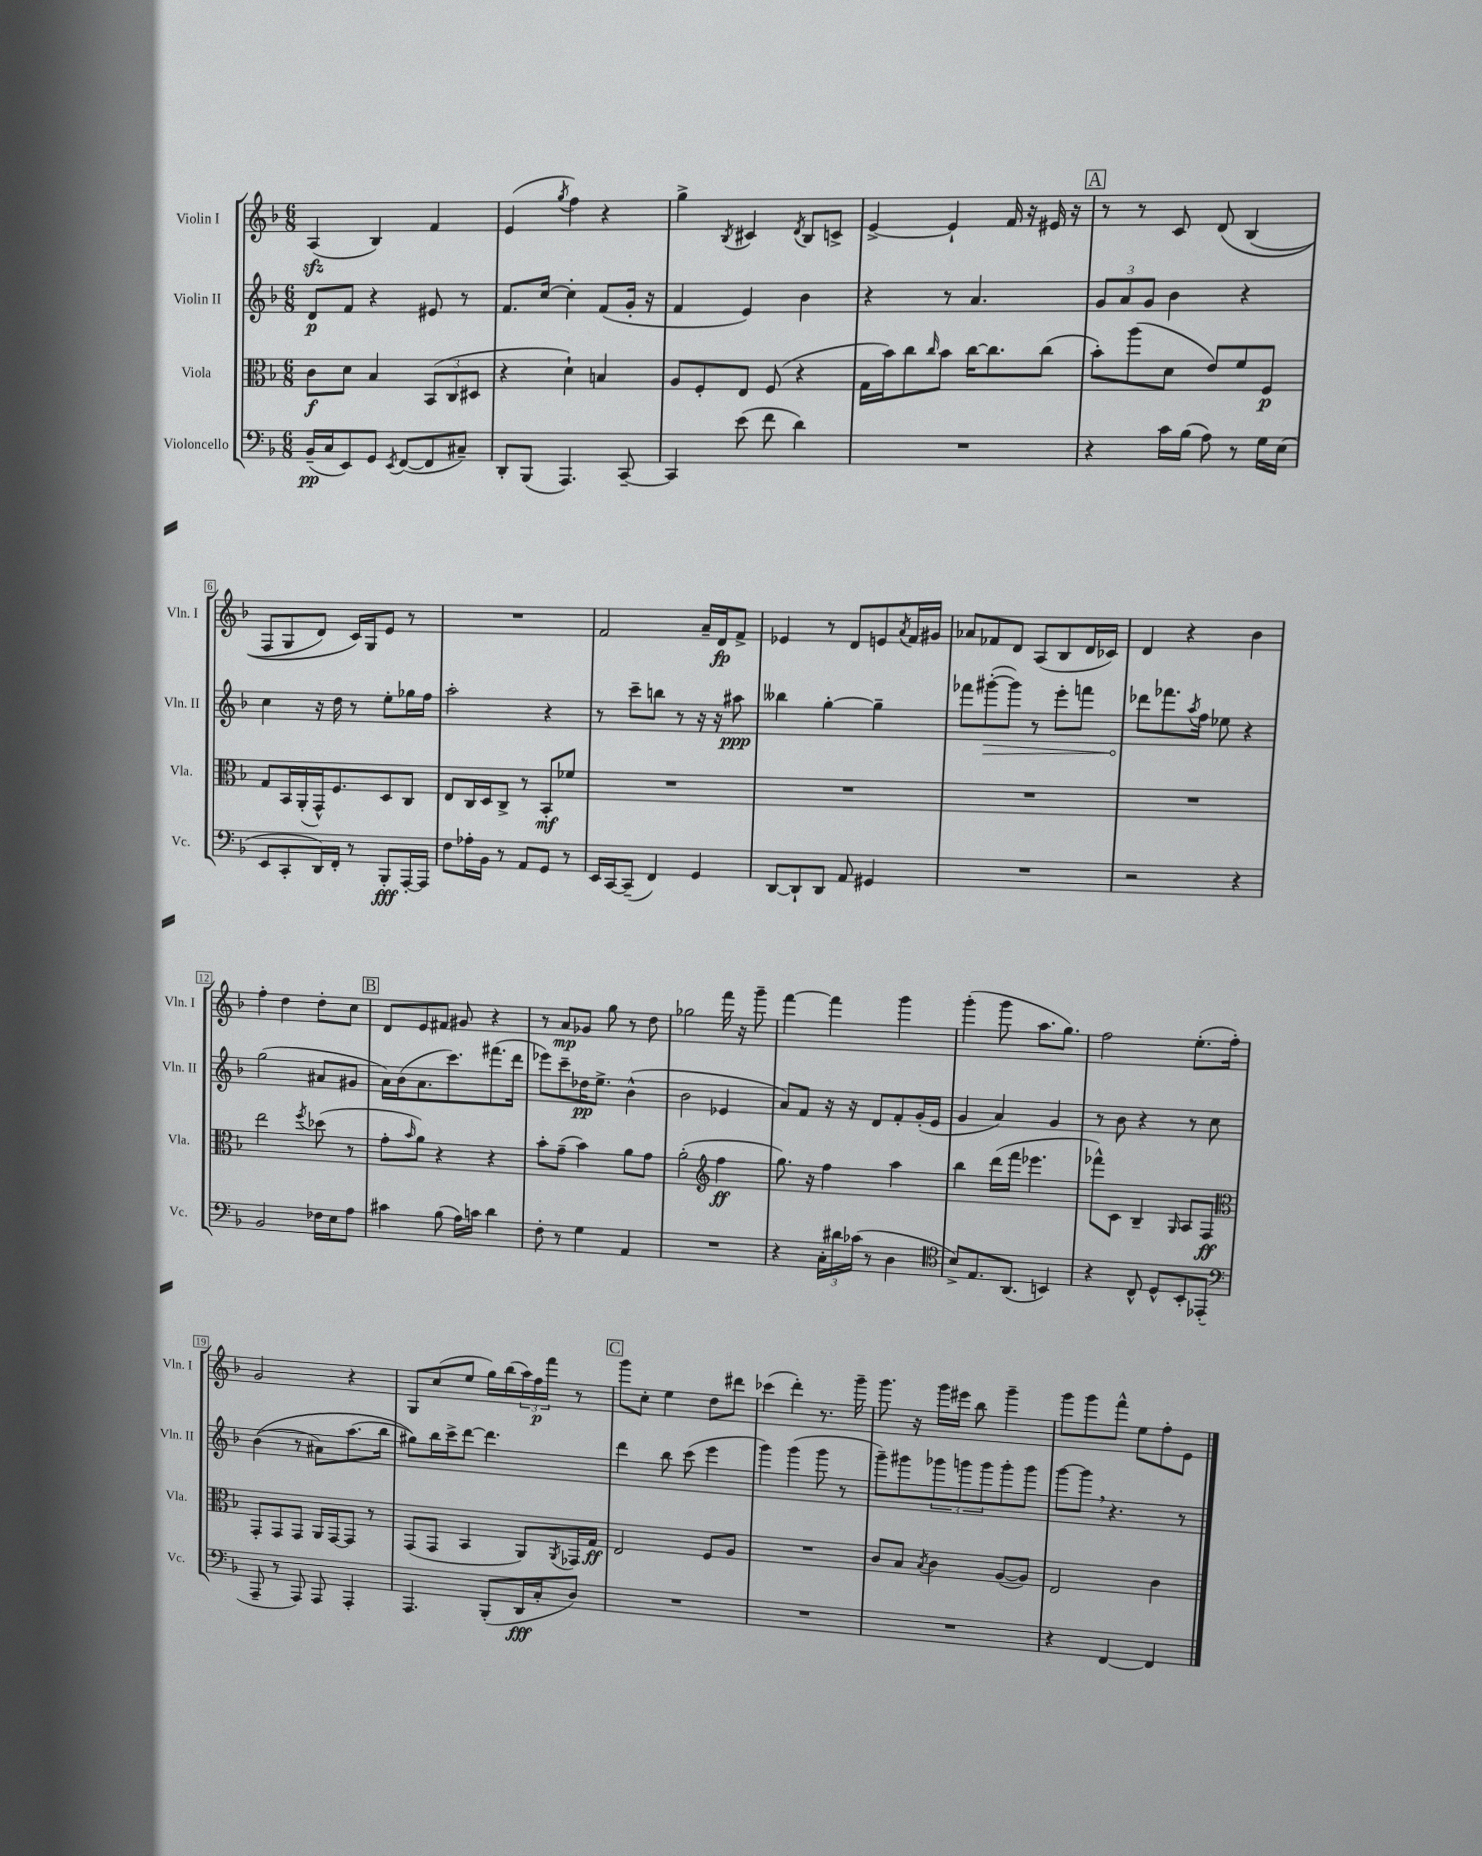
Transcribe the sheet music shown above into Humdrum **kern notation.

**kern	**kern	**kern	**kern
*staff4	*staff3	*staff2	*staff1
*clefF4	*clefC3	*clefG2	*clefG2
*k[b-]	*k[b-]	*k[b-]	*k[b-]
*M6/8	*M6/8	*M6/8	*M6/8
(16BB-~	8c	8d	(4A
16C	.	.	.
8EE)	8d	8f	.
8GG	4B-	4r	4B-)
8qEE	.	.	.
([8FF	.	.	.
8FF]	(12BB-	8e#	4f
.	12C	.	.
8C#~)	.	8r	.
.	12D#	.	.
=	=	=	=
8DD'	4r	8.f	(4e
(8BBB-	.	.	.
.	.	[16cc	.
.	.	.	8qgg
4.AAA)	4d`)	4cc']	4ff)
.	4B	(8f	4r
[8CC~	.	16g'	.
.	.	16r	.
=	=	=	=
4CC]	8A	4f	4gg^
.	8F'	.	.
.	.	.	8qB-
(8e	8E	4e)	4c#
8f	(8F	.	.
.	.	.	8qd
4d)	4r	4b-	8B-
.	.	.	8c^
=	=	=	=
2.r	16G	4r	[4e^
.	16b-)	.	.
.	8cc	.	.
.	16qqcc	.	.
.	8b-	8r	4e`]
.	[16cc	4.a	.
.	8.cc]	.	.
.	.	.	16f
.	.	.	16r
.	(8cc	.	16e#
.	.	.	16r
=	=	=	=
4r	8b-')	12g	8r
.	.	12a	.
.	(8aa	.	8r
.	.	12g	.
16c	8d	4b-	8c
(16B-	.	.	.
8A)	8e)	.	&(8d
8r	8f	4r	(4B-
16G	8F	.	.
(16E	.	.	.
=	=	=	=
8EE	8G	4cc	8F
8CC'	16BB-	.	8G
.	(16AA'	.	.
16DD)	16GG^^)	16r	8d)
16FF'	8.F	16dd	.
8r	.	8r	16c&)
.	.	.	16G
8BBB-'	8D	8ee'	8e
[16AAA'	8C	16gg-	8r
16AAA]	.	16ff	.
=	=	=	=
8F	8E	2aa'	2.r
16A-'	16C	.	.
16BB-	16D	.	.
8r	8C^	.	.
8AA	8r	.	.
8GG	8BB-'	4r	.
8r	8f-	.	.
=	=	=	=
16EE	2.r	8r	2f
[16CC	.	.	.
(8CC~]	.	8ccc~	.
4FF)	.	8bb	.
.	.	8r	.
4GG	.	16r	16a~
.	.	16r	16d
.	.	8aa#	8f^
=	=	=	=
[8DD	2.r	4bb--	4e-
8DD`]	.	.	.
8DD	.	[4gg'	8r
8AA	.	.	8d
4GG#	.	4gg~]	8e
.	.	.	8qa
.	.	.	16f
.	.	.	16g#
=	=	=	=
2.r	2.r	8fff-	8a-
.	.	([8ggg#'	8f-
.	.	8ggg#])	8d
.	.	8r	(8A
.	.	8eee'	8B-
.	.	8fff	16d
.	.	.	16c-)
=	=	=	=
2r	2.r	8ddd-	4d
.	.	8.fff-	.
.	.	.	4r
.	.	8qaa	.
.	.	16ff	.
.	.	8ee-	.
4r	.	4r	4b-
=	=	=	=
2BB-	2ee	(2gg	4ff'
.	.	.	4dd
.	8qff	.	.
16F-	(8dd-	8a#	8dd'
16E	.	.	.
8A	8r	8g#	8cc
=	=	=	=
4c#	8g'	16a)	8d
.	.	(16b-	.
.	16qqb-	.	.
.	8a)	8.a	8e
(8B-	4r	.	8f#
.	.	8.ccc)	.
16A)	.	.	8g#
16c	.	.	.
4d	4r	(8.fff#	4r
.	.	16ddd	.
=	=	=	=
8F'	8b-'	8eee-)	8r
8r	(8g~	8ccc~	8a
4G	4b-)	16dd-	8g-
.	.	8.ee^	.
.	.	.	8gg
4AA	8a	(4b-^^	8r
.	8g	.	8dd
=	=	=	=
2.r	(2a'	2b-	2gg-
*	*clefG2	*	*
.	4ff	4e-	16fff
.	.	.	16r
.	.	.	8ggg~
=	=	=	=
4r	8.gg)	8a)	[4fff
.	.	8f	.
.	16r	.	.
24C'	4ff	16r	4fff]
24d#	.	.	.
.	.	16r	.
(24c-	.	.	.
8r	.	8d	.
4D	4aa	8f'	4ggg
.	.	(16g'	.
.	.	16e	.
=	=	=	=
*clefC4	*	*	*
8B-^)	4bb-	4g	(4ggg'
8.E	.	.	.
.	(16ddd	4a)	8ggg
(8.AA	16fff	.	.
.	4.eee-	.	8.aa
4BB)	.	4g	.
.	.	.	8.gg)
=	=	=	=
4r	8fff-^^)	8r	2ff
.	8c	8b-	.
8C^^	4B-~	4r	.
8D^^	.	.	.
.	16qqG	.	.
8BB-'	8A	8r	(8.ee'
(8EE-'	8F	8cc	.
.	.	.	16ff')
=	=	=	=
*clefF4	*clefC3	*	*
8AAA~	8GG'	&((4b-	2g
8r	8GG	.	.
8AAA)	8GG	8r	.
8AAA	16AA	8a#)	.
.	[16GG	.	.
4AAA'	8GG]	(8.aa	4r
.	8r	.	.
.	.	16bb-	.
=	=	=	=
4.AAA	(8GG	8gg#)&)	8G
.	8GG	16bb-	(8cc
.	.	16ccc^	.
.	4BB-	[8ddd	8ee
(8BBB-'	.	4.ddd]	16gg)
.	.	.	(16bb-
16DD	8AA)	.	24aa)
.	.	.	24ff
16C'	.	.	.
.	.	.	24fff
.	8qAA	.	.
8D)	16GG-	.	8r
.	16G	.	.
=	=	=	=
2.r	2E	4ddd	8ggg
.	.	.	8cc'
.	.	8bb-	4ee
.	.	(8ccc	.
.	8F	4eee	8dd
.	8A	.	8ddd#
=	=	=	=
2.r	2.r	4ggg)	(4ccc-
.	.	(4ggg	4ddd')
.	.	8ggg	8.r
.	.	8r	.
.	.	.	16ggg~
=	=	=	=
2.r	8c	8ggg~)	8.ggg
.	8B-	8ggg#	.
.	.	.	16r
.	8qB-	.	.
.	4c	12ggg-	16ggg
.	.	.	16eee#
.	.	12ggg	.
.	.	.	8bb-
.	.	12ggg	.
.	([8A	8ggg'	4ggg~
.	8A])	8ggg	.
=	=	=	=
4r	2E	[8ggg	8ggg
.	.	8ggg]	8ggg
[4FF	.	4.r	8fff^^
.	.	.	8ee
4FF]	4c	.	8ff'
.	.	8r	8e
==	==	==	==
*-	*-	*-	*-
